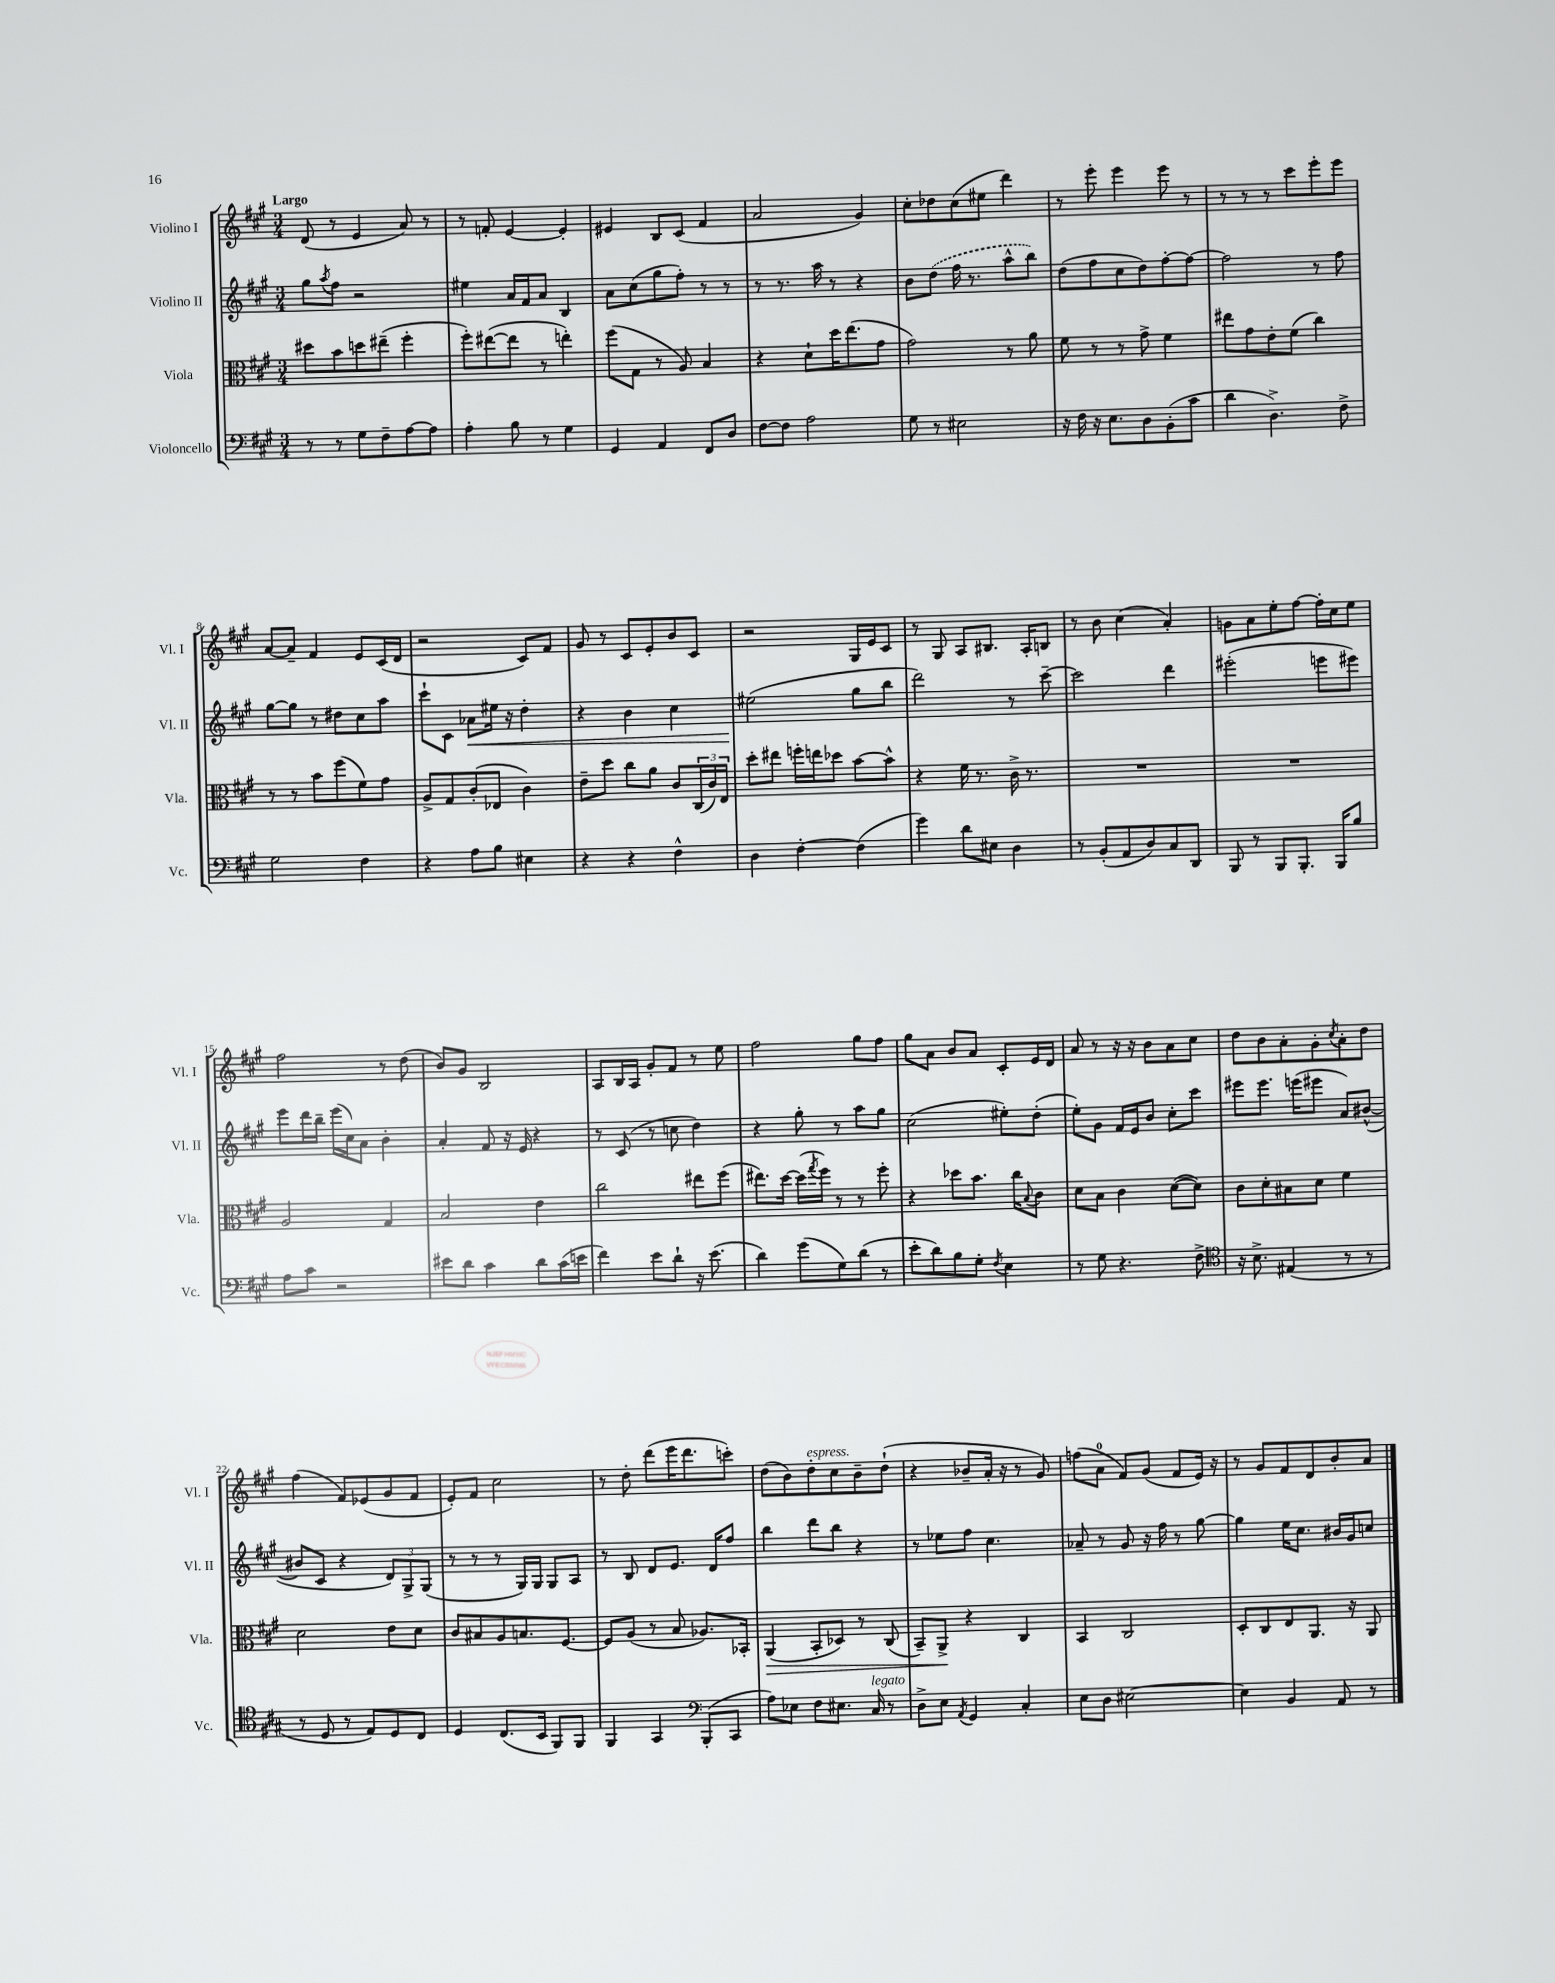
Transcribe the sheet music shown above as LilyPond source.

<<
\new StaffGroup <<
\new Staff = "s0" \with { instrumentName = "Violino I" shortInstrumentName = "Vl. I" } {
    \clef treble \key a \major \numericTimeSignature \time 3/4 \tempo "Largo"
    d'8( r8 e'4 a'8) r8 |
    r8 f'8-. e'4~ e'4-. |
    eis'4 b8 cis'8( fis'4 |
    a'2 gis'4) |
    cis''8-. des''8 cis''8( eis''8 d'''4) |
    r8 e'''8-. e'''4 e'''8 r8 |
    r8 r8 r8 cis'''8 e'''8-. e'''8 |
    a'8~ a'8-- fis'4 e'8 cis'16( d'16 |
    r2 cis'8) fis'8 |
    gis'8 r8 cis'8 e'8-. b'8 cis'8 |
    r2 gis16 e'16 cis'8 |
    r8 gis8 a8 bis8. a16-. b8 |
    r8 b'8 cis''4( a'4-.) |
    g'8 a'8 e''8-. fis''8~ fis''16-. cis''16 e''8 |
    fis''2 r8 d''8( |
    b'8) gis'8 b2 |
    a8 b16 a16 gis'8-. fis'8 r8 e''8 |
    fis''2 gis''8 fis''8 |
    gis''8 a'8 b'8 a'8 cis'8-. e'16 d'16 |
    a'8 r8 r16 r16 b'8 a'8 cis''8 |
    d''8 b'8 a'8-. gis'8-. \acciaccatura { cis''8 } a'8-. d''8 |
    fis''4( fis'8) ees'8( gis'8 fis'8 |
    e'8-.) fis'8 cis''2 |
    r8 d''8-. d'''8( e'''16 d'''8. c'''8-.) |
    d''8( b'8) d''8-.^\markup { \italic "espress." } cis''8 b'8-- d''8-!( |
    r4 bes'8-- a'16-. r16 r8 gis'8) |
    f''8( a'8-0 fis'8) gis'8( fis'8 e'16) r16 |
    r8 gis'8 fis'8 d'8 b'8-. a'8 \bar "|." |
}
\new Staff = "s1" \with { instrumentName = "Violino II" shortInstrumentName = "Vl. II" } {
    \clef treble \key a \major \numericTimeSignature \time 3/4
    gis''8 \acciaccatura { a''8 } fis''8 r2 |
    eis''4 a'16 fis'16 a'8 b4 |
    a'8 cis''8( gis''8 fis''8-.) r8 r8 |
    r8 r8. a''16 r8 r4 |
    b'8 \once \slurDashed d''8( fis''16 r8. a''8-^ b''8) |
    d''8( fis''8 cis''8 d''8) fis''8~-. fis''8~ |
    fis''2 r8 fis''8 |
    gis''8~ gis''8 r8 dis''8 cis''8 a''8 |
    cis'''8-! cis'8 aes'8\< eis''16 r16 d''4-. |
    r4 b'4 cis''4 |
    eis''2\!( gis''8 b''8 |
    d'''2) r8 cis'''8~-- |
    cis'''2 d'''4 |
    eis'''2-.( e'''8 eis'''8) |
    e'''8 d'''16 b''16-- e'''16( cis''16) a'8 b'4-. |
    a'4-. fis'8 r16 e'16 r4 |
    r8 cis'8( r8 c''8 d''4) |
    r4 gis''8-. r8 a''8 gis''8 |
    cis''2( eis''8-.) d''8-.( |
    e''8-.) gis'8 fis'16 e'16 b'8 cis''8-. cis'''8 |
    eis'''8 eis'''8. e'''16( eis'''8 a'8) bis'8~-^( |
    bis'8 cis'8 r4 \tuplet 3/2 { d'8) gis8-> gis8( } |
    r8 r8 r8 gis16) gis16 gis8 a8 |
    r8 b8 d'8 e'8. d'16 fis''8 |
    b''4 d'''8 b''8 r4 |
    r8 ees''8 fis''8 cis''4. |
    aes'8-- r8 gis'8 r16 fis''16 r8 gis''8~ |
    gis''4 e''16 cis''8. bis'16 gis'16 c''8 \bar "|." |
}
\new Staff = "s2" \with { instrumentName = "Viola" shortInstrumentName = "Vla." } {
    \clef alto \key a \major \numericTimeSignature \time 3/4
    dis''8 b'8 d''8 eis''8--( fis''4-. |
    fis''8-.) eis''8~( eis''8 r8 e''4-.) |
    fis''8( gis8 r8 a8) b4 |
    r4 d'8-! d''16 e''8.( gis'8 |
    gis'2) r8 a'8 |
    fis'8 r8 r8 gis'8-> fis'4 |
    eis''8 gis'8 e'8-. fis'8( cis''4) |
    r8 r8 b'8 fis''8( fis'8) gis'8 |
    a8-> gis8 cis'8-.( ees8 cis'4) |
    e'8-- d''8 cis''8 a'8 cis'8 \tuplet 3/2 { cis16( cis'16) e16 } |
    d''8-. eis''8 f''16-. e''16 des''8 b'8~ b'8-^ |
    r4 fis'16 r8. cis'16-> r8. |
    R2. |
    R2. |
    a2 gis4 |
    b2 e'4 |
    cis''2 eis''8 fis''8( |
    eis''8.) d''16~ d''16( \acciaccatura { gis''8 } fis''16) r8 r8 fis''8-. |
    r4 des''8 b'8. cis''16 \appoggiatura { b8 } cis'8 |
    d'8 b8 cis'4 d'8~( d'8) |
    cis'8 d'8-. bis8 d'8 fis'4 |
    d'2 e'8 d'8 |
    cis'8 bis8 a8 b8. fis8.~ |
    fis8 a8( r8 b8 aes8.) bes,16-. |
    a,4\>( b,8-. des8) r8 cis8( |
    b,8--) a,8->\! r4 cis4 |
    b,4 cis2 |
    d8-. cis8 e8 a,8. r16 a,8 \bar "|." |
}
\new Staff = "s3" \with { instrumentName = "Violoncello" shortInstrumentName = "Vc." } {
    \clef bass \key a \major \numericTimeSignature \time 3/4
    r8 r8 gis8 fis8-- a8~ a8 |
    a4-. b8 r8 gis4 |
    gis,4 a,4 fis,8 d8 |
    fis8~ fis8 a2 |
    gis8 r8 eis2 |
    r16 fis16 r16 e8. d8 b,8-.( cis'8 |
    d'4 d4.->) fis8-> |
    gis2 fis4 |
    r4 a8 b8 eis4 |
    r4 r4 fis4-^ |
    d4 fis4~-. fis4( |
    gis'4) d'8 eis8 d4 |
    r8 b,8-.( a,8 d8) cis8 d,8 |
    b,,8 r8 b,,8 b,,8.-. b,,16 b8 |
    a8 cis'8 r2 |
    eis'8 d'8 cis'4 d'8 cis'16( e'16 |
    fis'4) e'8 d'8-! r16 e'8.( |
    d'4) gis'8( gis8) d'8( r8 |
    e'8-. d'8) b8 gis8-. \acciaccatura { fis8 } e4 |
    r8 gis8 r4. fis8-> |
    \clef tenor r16 b8.-> eis4( r8 r8 |
    r8 d8 r8 e8) d8 cis8 |
    d4 cis8.( b,16 fis,8) fis,8 |
    fis,4 gis,4 \clef bass b,,8-.( cis,8 |
    a8) ees8 fis8 eis8. cis16^\markup { \italic "legato" } r8 |
    d8-> e8 \acciaccatura { a,8 } gis,4 cis4-. |
    e8 d8 eis2~ |
    eis4 b,4 a,8 r8 \bar "|." |
}
>>
>>
